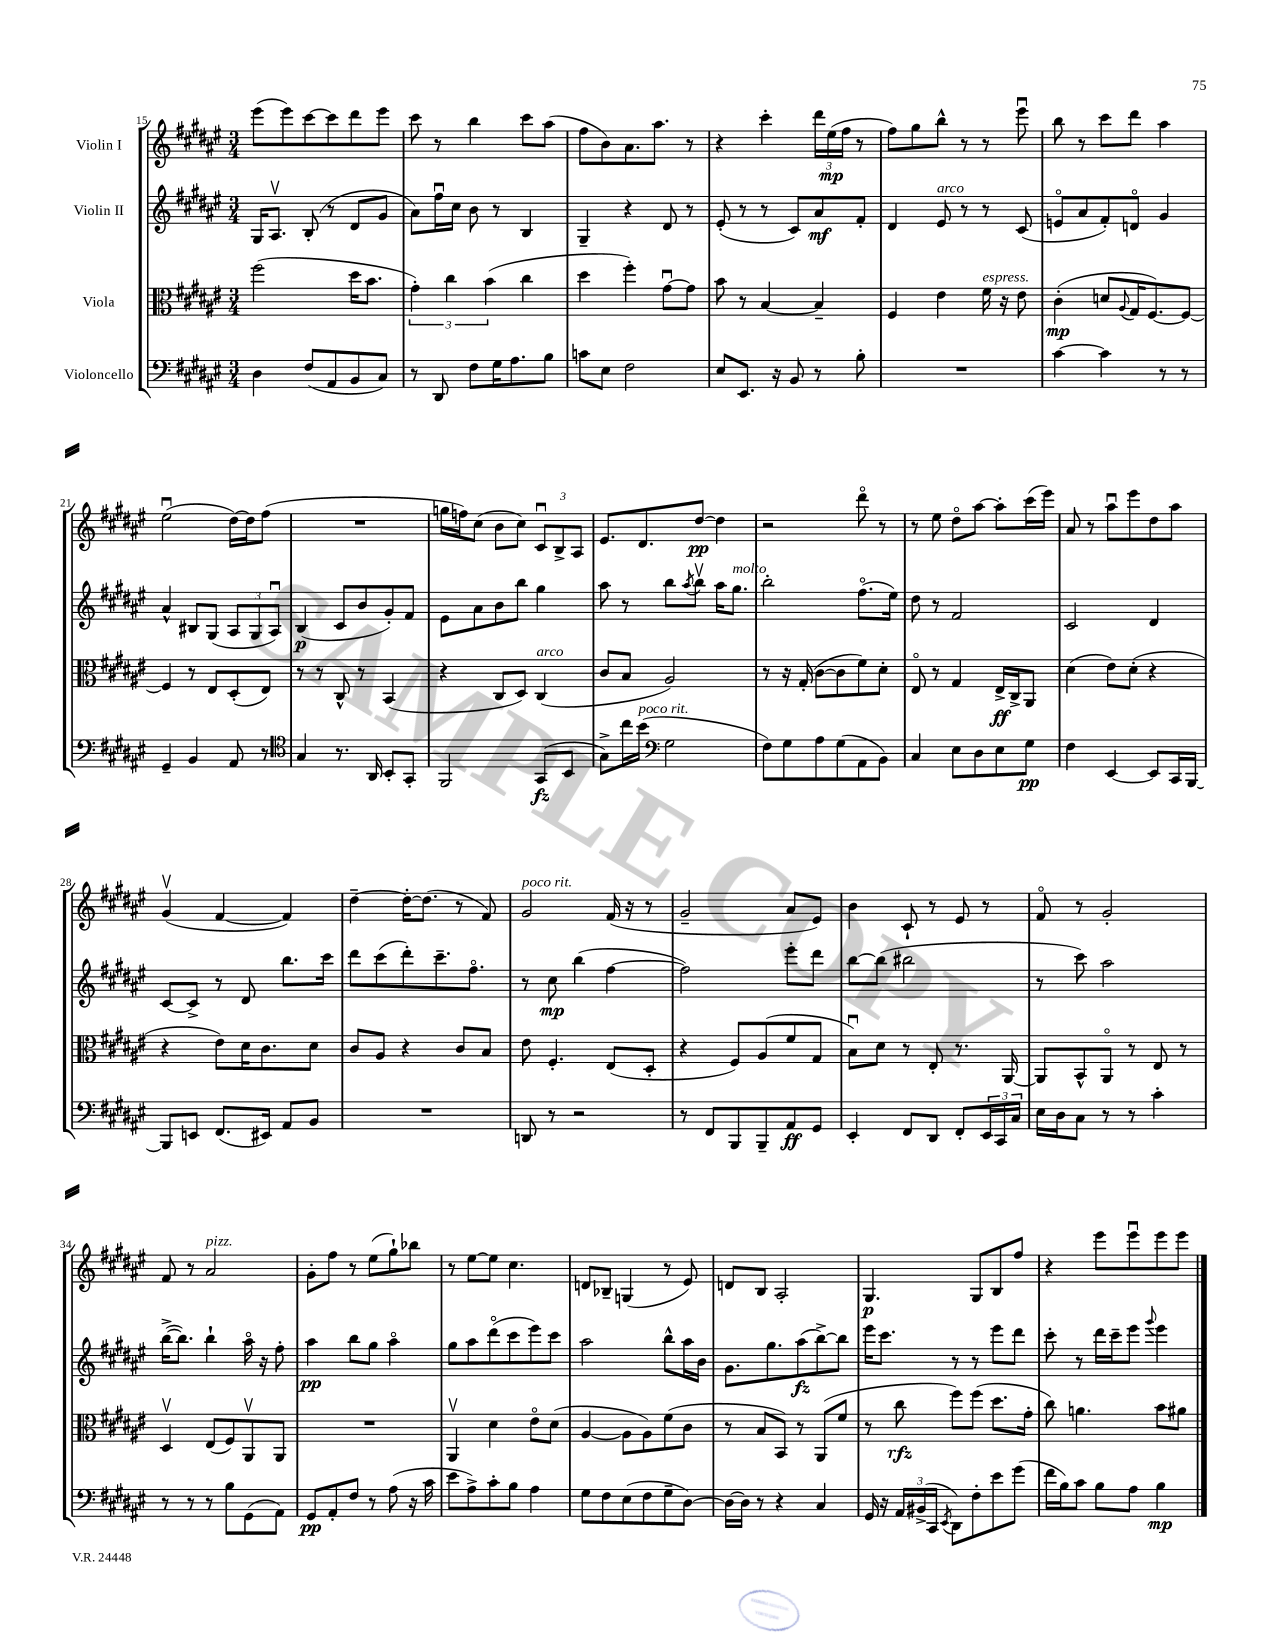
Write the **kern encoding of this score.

**kern	**kern	**kern	**kern
*staff4	*staff3	*staff2	*staff1
*clefF4	*clefC3	*clefG2	*clefG2
*k[f#c#g#d#a#e#]	*k[f#c#g#d#a#e#]	*k[f#c#g#d#a#e#]	*k[f#c#g#d#a#e#]
*M3/4	*M3/4	*M3/4	*M3/4
4D#	(2ff#	16G#	(8eee#
.	.	8.A#v	.
.	.	.	8eee#)
(8F#	.	(8B'	[8ccc#
8AA#	.	8r	8ccc#]
8BB	16dd#	8d#	8ddd#
.	8.b	.	.
8C#)	.	8g#	8eee#
=	=	=	=
8r	6g#')	8a#)	8ccc#
8DD#	.	16ff#u	8r
.	6cc#	.	.
.	.	16cc#	.
8F#	.	8b	4bb
.	(6b	.	.
16G#	.	8r	.
8.A#	.	.	.
.	4cc#	4B	8ccc#
8B	.	.	(8aa#
=	=	=	=
8c	4dd#	4G#~	8ff#
8E#	.	.	8b)
2F#	4ff#')	4r	8.a#
.	.	.	8.aa#
.	[8g#u	8d#	.
.	8g#]	8r	8r
=	=	=	=
8E#	8b	(8e#'	4r
8.EE#	8r	8r	.
.	[4B	8r	4ccc#'
16r	.	.	.
8BB	.	8c#)	.
8r	4B~]	8a#	24ddd#
.	.	.	(24ee#
.	.	.	24ff#
8B'	.	8f#'	8r
=	=	=	=
2.r	4F#	4d#	8ff#)
.	.	.	8gg#
.	4e#	8e#	8bb^^
.	.	8r	8r
.	16f#	8r	8r
.	16r	.	.
.	8e#	(8c#	8eee#u
=	=	=	=
[4c#	(4c#'	8eo	8bb
.	.	8a#	8r
4c#]	8d	8f#')	8ccc#
.	8qqA#	.	.
.	16G#	8do	8ddd#
.	[8.F#)	.	.
8r	.	4g#	4aa#
8r	8F#_	.	.
=	=	=	=
4GG#~	4F#]	4a#^^	(2ee#u
4BB	8r	8B#	.
.	8E#	(8G#	.
8AA#	(8D#'	12A#	[16dd#)
.	.	.	16dd#]
.	.	12G#	.
8r	8E#)	.	(8ff#
.	.	12A#u)	.
=	=	=	=
*clefC4	*	*	*
4G#	8r	(4B	2.r
.	8r	.	.
8.r	8C#^^	8c#	.
.	8r	8b	.
16AA#	.	.	.
8BB'	(4BB	8g#')	.
8GG#'	.	8f#	.
=	=	=	=
2FF#	4r	8e#	16gg
.	.	.	16ff)
.	.	8a#	(8cc#
.	8C#	8b	8b
.	8D#)	8bb	8cc#)
(8GG#	(4C#	4gg#	12c#u
.	.	.	12B^
8BB	.	.	.
.	.	.	12A#
=	=	=	=
8G#^)	8c#	8aa#	8.e#
16cc#	8B	8r	.
(16b	.	.	8.d#
*clefF4	*	*	*
2G#	2A#)	8bb	.
.	.	8qaa#	.
.	.	8bbv	[8dd#
.	.	16aa#	4dd#]
.	.	8.gg#	.
=	=	=	=
8F#)	8r	2bb'	2r
8G#	16r	.	.
.	(16G#'	.	.
8A#	[8c#	.	.
(8G#	8c#]	.	.
8AA#	8f#)	(8.ff#o	8ddd#o
8BB)	8d#'	.	8r
.	.	16ee#)	.
=	=	=	=
4C#	8E#o	8dd#	8r
.	8r	8r	8ee#
8E#	4G#	2f#	8dd#o
8D#	.	.	[8aa#
8E#	16E#^	.	8aa#']
.	16C#^	.	.
8G#	8AA#	.	(16ccc#
.	.	.	16eee#)
=	=	=	=
4F#	(4d#	2c#	8a#
.	.	.	8r
[4EE#	8e#)	.	8aa#u
.	(8d#'	.	8eee#
8EE#]	4r	4d#	8dd#
16CC#	.	.	8aa#
[16BBB	.	.	.
=	=	=	=
8BBB]	4r	[8c#	(4g#v
8EE	.	8c#^]	.
(8.FF#	8e#)	8r	[4f#
.	16d#	8d#	.
16EE#)	8.c#	.	.
8AA#	.	8.bb	4f#])
8BB	8d#	.	.
.	.	16ccc#	.
=	=	=	=
2.r	8c#	8ddd#	[4dd#~
.	8A#	(8ccc#	.
.	4r	8ddd#')	16dd#'_
.	.	.	(8.dd#]
.	.	8.ccc#~	.
.	8c#	.	8r
.	.	8.ff#o	.
.	8B	.	8f#)
=	=	=	=
8DD	8e#	8r	2g#
8r	4.F#'	8cc#	.
2r	.	(4bb	.
.	(8E#	[4ff#	(16f#
.	.	.	16r
.	8D#'	.	8r
=	=	=	=
8r	4r	2ff#])	2g#~
8FF#	.	.	.
8BBB	8F#)	.	.
8BBB~	(8A#	.	.
8AA#	8f#	8eee#'	8a#
8GG#	8G#	8ddd#	8e#)
=	=	=	=
4EE#'	8Bu)	[8bb	4b
.	8d#	(8bb]	.
8FF#	8r	2bb#	8c#`
8DD#	8E#'	.	8r
8FF#'	8.r	.	8e#
24EE#	.	.	8r
24CC#	.	.	.
.	[16AA#	.	.
24C#	.	.	.
=	=	=	=
16E#	8AA#]	8r	8f#o
16D#	.	.	.
8C#	8BB^^	8ccc#)	8r
8r	8AA#o	2aa#	2g#'
8r	8r	.	.
4c#'	8E#	.	.
.	8r	.	.
=	=	=	=
8r	4D#v	([16bb^	8f#
.	.	8.bb])	.
8r	.	.	8r
8r	(8E#	4bb`	2a#
8B	8F#)	.	.
(8GG#	8AA#v	16aa#o	.
.	.	16r	.
8AA#)	8AA#	8ff#'	.
=	=	=	=
8GG#	2.r	4aa#	8g#'
8AA#'	.	.	8ff#
8F#	.	8bb	8r
8r	.	8gg#	(8ee#
(8A#	.	4aa#o	8gg#`)
16r	.	.	8bb-
16c#	.	.	.
=	=	=	=
8e#	4AA#v	8gg#	8r
8A#^)	.	8aa#	[8ee#
8c#'	4d#	(8ddd#o	8ee#]
8B	.	8ccc#	4.cc#
4A#	8e#o	8eee#)	.
.	(8d#	8ccc#	.
=	=	=	=
8G#	[4A#	2aa#	8d
8F#	.	.	8B-~
(8E#	8A#]	.	(4G
8F#	8A#)	.	.
8G#~	(8f#	8bb^^	8r
[8D#)	8c#	16aa#	8e#)
.	.	16b	.
=	=	=	=
16D#_	8r	8.g#	8d
16D#]	.	.	.
8r	8B	.	8B
.	.	8.gg#	.
4r	8BB)	.	2A#'
.	8r	(8aa#	.
4C#	(8AA#	[8bb^)	.
.	8f#	8bb]	.
=	=	=	=
16GG#	8r	16eee#	4.G#
16r	.	8.ccc#	.
24AA#	8cc#	.	.
(24BB#^	.	.	.
24CC#	.	.	.
8qEE#	.	.	.
8DD#)	8ff#)	8r	.
8F#'	(8ff#	8r	8G#
8e#	8.dd#	8eee#	8B
(8g#	.	8ddd#	8ff#
.	16g#'	.	.
=	=	=	=
16f#	8cc#)	8ccc#'	4r
16B)	.	.	.
8c#	4.a	8r	.
8B	.	16ddd#	8eee#
.	.	16ccc#~	.
8A#	.	8eee#	8eee#u
.	.	8qqggg#	.
4B	8b	4eee#	8eee#
.	8a#	.	8eee#
==	==	==	==
*-	*-	*-	*-
